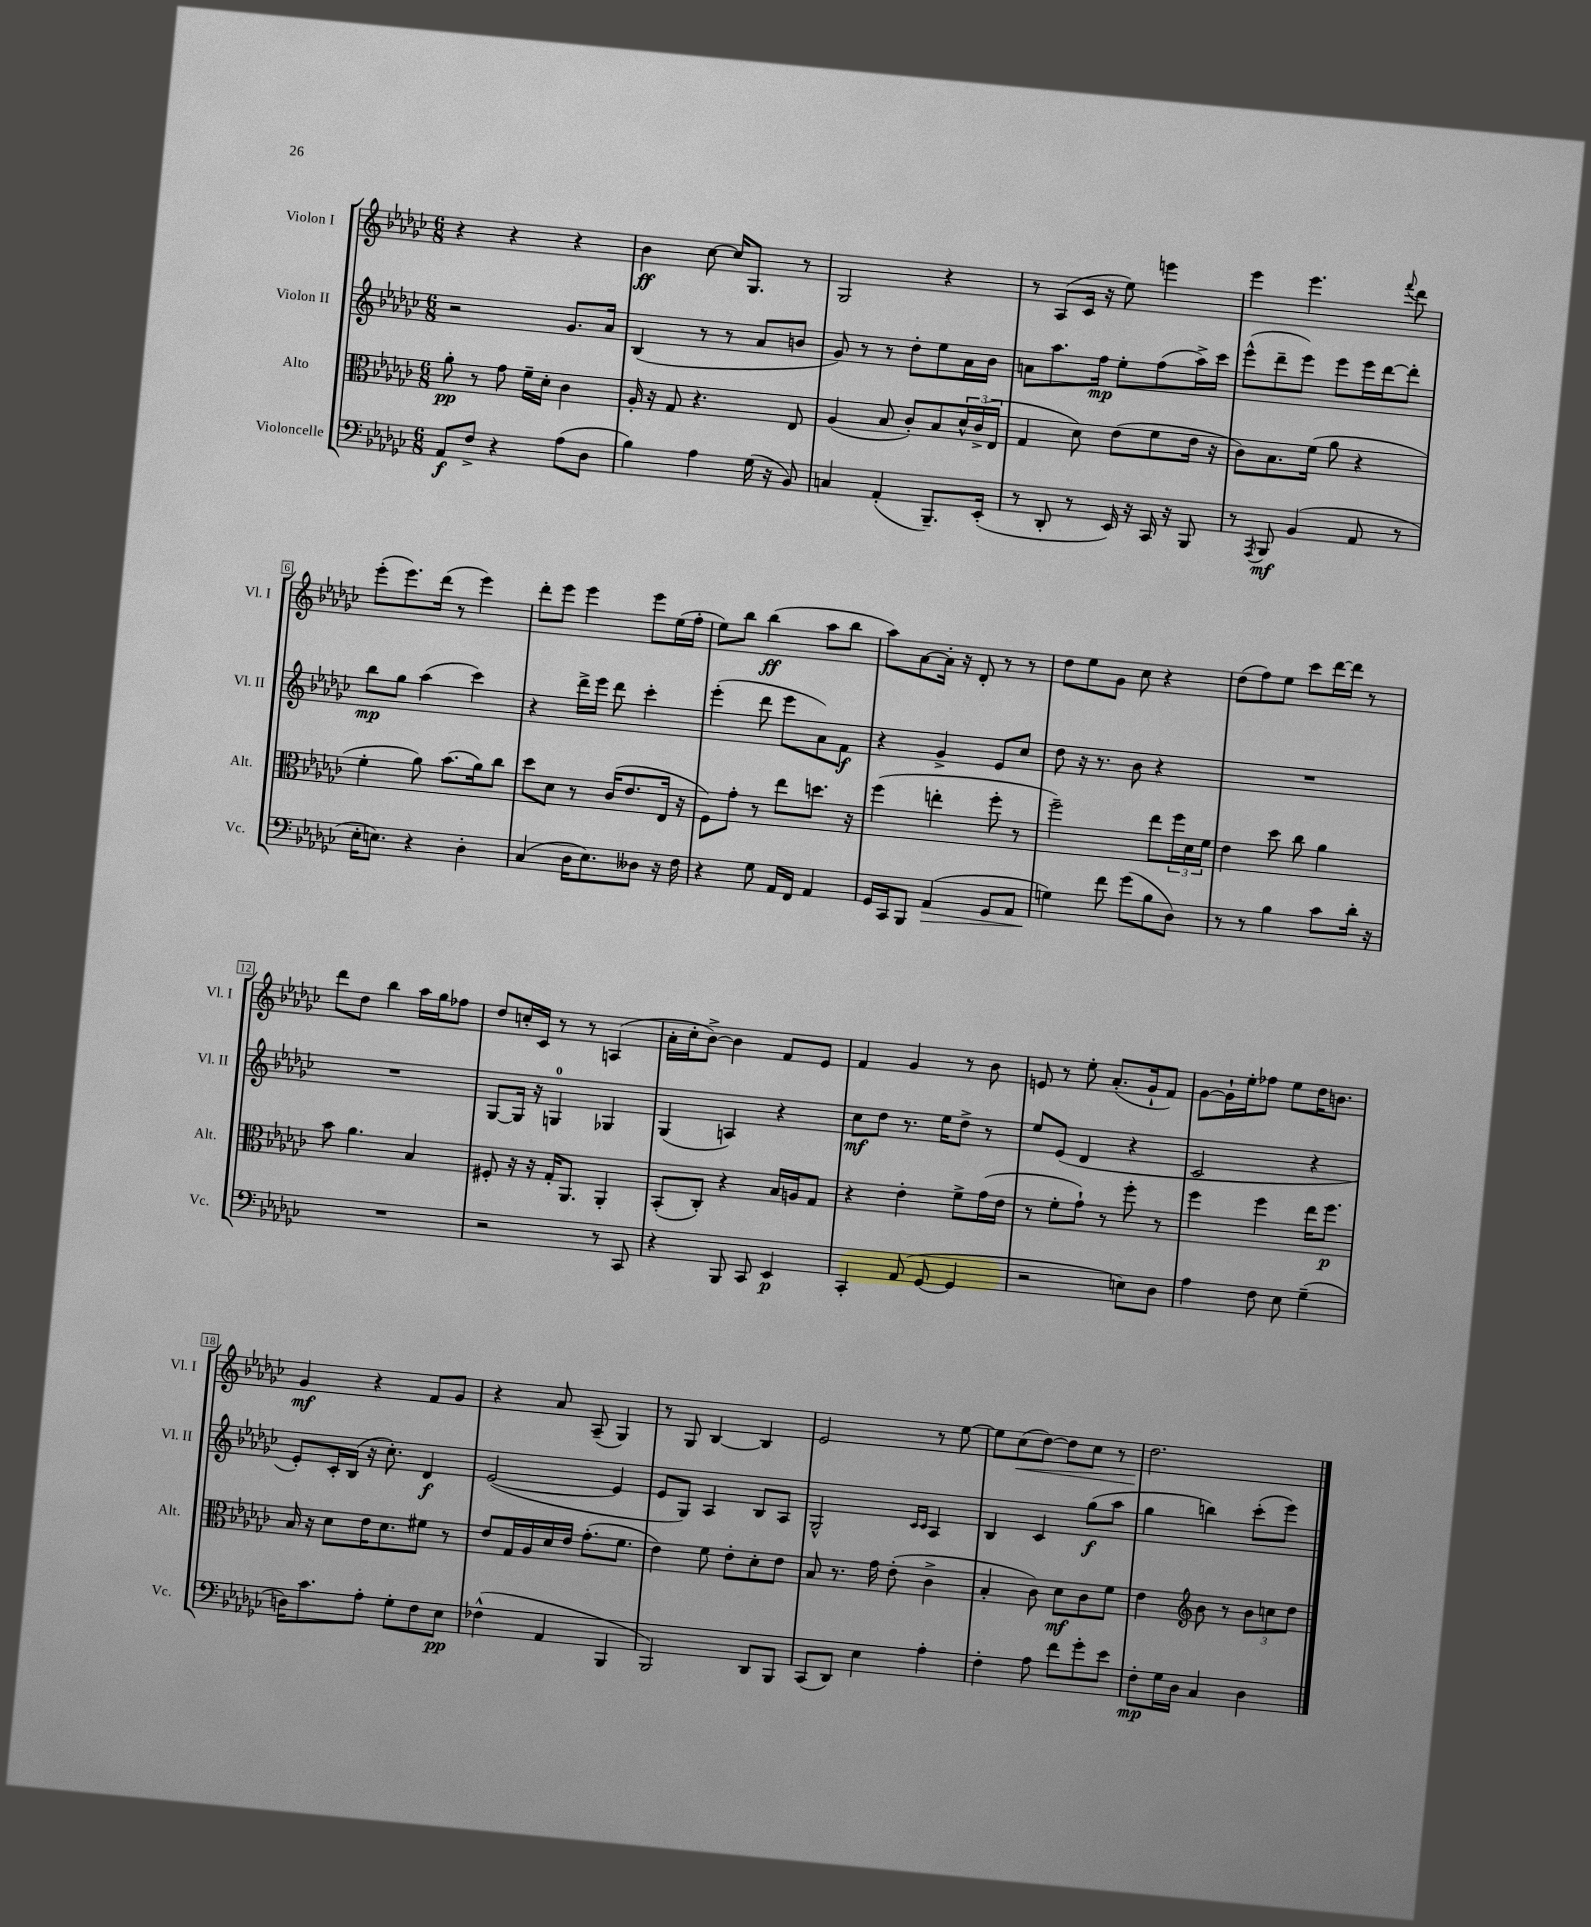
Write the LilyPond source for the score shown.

<<
\new StaffGroup <<
\new Staff = "s0" \with { instrumentName = "Violon I" shortInstrumentName = "Vl. I" } {
    \clef treble \key ges \major \numericTimeSignature \time 6/8
    r4 r4 r4 |
    bes'4\ff ces''8~ ces''16 ges8. r8 |
    ges2 r4 |
    r8 aes8( ces'16 r16 ees''8) e'''4 |
    ees'''4 ees'''4. \appoggiatura { f'''8 } des'''8 |
    ees'''8-.( ees'''8.) des'''16( r8 ees'''4) |
    des'''8-. ees'''8 ees'''4 ees'''8 ees''16( f''16-. |
    ees''8) bes''8 bes''4\ff( aes''8 bes''8 |
    aes''8) aes'8~ aes'16-. r16 des'8-. r8 r8 |
    des''8 ees''8 ges'8 ces''8 r4 |
    des''8( f''8) ees''8 ces'''8 des'''16~ des'''16 r8 |
    des'''8 des''8 bes''4 aes''16 ges''16 fes''8 |
    des''8 c''16-. ces'16 r8 r8 a4( |
    aes'16-. ces''16-. bes'8~->) bes'4 f'8 ees'8 |
    f'4 ges'4 r8 bes'8 |
    e'8 r8 ees''8-. aes'8.-.( ges'16-! f'8) |
    ges'8~ ges'16-! ees''16-. fes''8 ees''8 des''16 b'8. |
    ges'4\mf r4 f'8 ges'8 |
    r4 aes'8 aes8--( ges4) |
    r8 ges8 bes4~ bes4 |
    ees'2 r8 ees''8~ |
    ees''8 ces''8\<( des''8~) des''8 ces''8 r8 |
    des''2.\! \bar "|." |
}
\new Staff = "s1" \with { instrumentName = "Violon II" shortInstrumentName = "Vl. II" } {
    \clef treble \key ges \major \numericTimeSignature \time 6/8
    r2 ges'8. aes'16 |
    bes4( r8 r8 aes'8 b'8 |
    ges'8) r8 r8 des''8-. ees''8 aes'16 bes'16 |
    a'8 aes''8. f''16\mp ees''8-. f''8( aes''16->) ces'''16 |
    ees'''8-^( des'''8-- ees'''8) ees'''8 ees'''16 des'''16~ des'''8-. |
    bes''8\mp ges''8 aes''4( ces'''4) |
    r4 des'''16-> ees'''16 des'''8 ces'''4-. |
    ees'''4-.( des'''8 ees'''8 aes'8) f'8\f |
    r4 ges'4-> ees'8 ces''8 |
    des''8 r16 r8. bes'8 r4 |
    R2. |
    R2. |
    ges8~ ges16 r16 g4-0 ges4 |
    ges4( a4) r4 |
    ces''8\mf des''8 r8. ees''16 des''8-> r8 |
    ees''8 ees'8( des'4 r4 |
    ces'2 r4 |
    ees'8-.) ces'16-. bes16( r16 ces''8.-.) des'4\f |
    ees'2~( ees'4 |
    ees'8 ges8) aes4 bes8 aes8 |
    ges2-^ \grace { ces'16 ces'16 } aes4 |
    bes4 ces'4 ges''8\f( aes''8 |
    ges''4 b''4) ces'''8-.( ees'''8) \bar "|." |
}
\new Staff = "s2" \with { instrumentName = "Alto" shortInstrumentName = "Alt." } {
    \clef alto \key ges \major \numericTimeSignature \time 6/8
    aes'8-.\pp r8 ges'8 f'16-- des'16-. ces'4 |
    aes16-. r16 ges8 r4. ees8 |
    aes4( bes8 ces'8-.) bes8 \tuplet 3/2 { des'16-^ ces'16->( ees16 } |
    ges4 des'8) ees'8( f'8 ees'16 r16 |
    ces'8) bes8. f'16( aes'8 r4 |
    f'4-. aes'8) bes'8.( aes'16) ces''8 |
    des''8 des'8 r8 ces'16( ees'8. ees16 r16 |
    f8) ges'8-. r8 ees''8 d''8. r16 |
    f''4( e''4-. f''8-. r8 |
    f''2--) ees''8 \tuplet 3/2 { f''16 des'16 f'16 } |
    ees'4 des''8 ces''8 aes'4 |
    bes'8 aes'4. bes4 |
    fis8-. r16 r16 ges16-. aes,8. aes,4-. |
    bes,8-.( ces8-.) r4 bes16 a16 ges8 |
    r4 ees'4-. f'8-> ges'16( ees'16 |
    r8 f'8-. ges'8-!) r8 f''8-. r8 |
    f''4 f''4 ees''16 f''8.\p |
    bes16 r16 des'8 ees'16 des'8. fis'8 r8 |
    ees'8 ges16 aes16 des'16 ees'16 ges'8.-.( f'8. |
    ees'4) f'8 ees'8-. des'8-. ees'8 |
    bes8 r8. ges'16 ees'8-.( ces'4-> |
    bes4-. ces'8) des'8\mf ces'8 f'8 |
    ees'4 \clef treble bes'8 r8 \tuplet 3/2 { bes'8 c''8 des''8 } \bar "|." |
}
\new Staff = "s3" \with { instrumentName = "Violoncelle" shortInstrumentName = "Vc." } {
    \clef bass \key ges \major \numericTimeSignature \time 6/8
    aes,8\f f8-> r4 aes8( des8 |
    bes4) aes4 ges16( r16 bes,8) |
    c4 aes,4-.( bes,,8.--) ees,16-.( |
    r8 des,8-. r8 ees,16) r16 ces,16 r16 bes,,8 |
    r8 \acciaccatura { aes,,8 } bes,,8\mf bes,4( aes,8 r8 |
    ees16-. e8.) r4 des4-. |
    ces4( des16 ees8.) deses8 r16 f16 |
    r4 ges8 aes,16 f,16 aes,4 |
    ges,16 ces,16 bes,,8 aes,4\>( ges,8 aes,8 |
    g4\!) f'8 ges'8( bes8 des8) |
    r8 r8 bes4 ces'8 des'16-. r16 |
    R2. |
    r2 r8 ces,8 |
    r4 bes,,8 ces,8 ees,4\p |
    ces,4-. aes,8( ges,8~ ges,4 |
    r2 e8) des8 |
    aes4 f8 ees8 ges4--( |
    d16) ces'8. aes8-. ges8-. f8 ees8\pp |
    fes4-^( aes,4 bes,,4 |
    bes,,2) des,8 bes,,8 |
    ces,8( des,8) ees4 aes4-. |
    f4-. aes8 f'8 ges'8-. ees'8 |
    f8-.\mp ges16 des16 ces4 des4 \bar "|." |
}
>>
>>
\layout { \context { \Score \override BarNumber.stencil = #(make-stencil-boxer 0.1 0.3 ly:text-interface::print) } }
